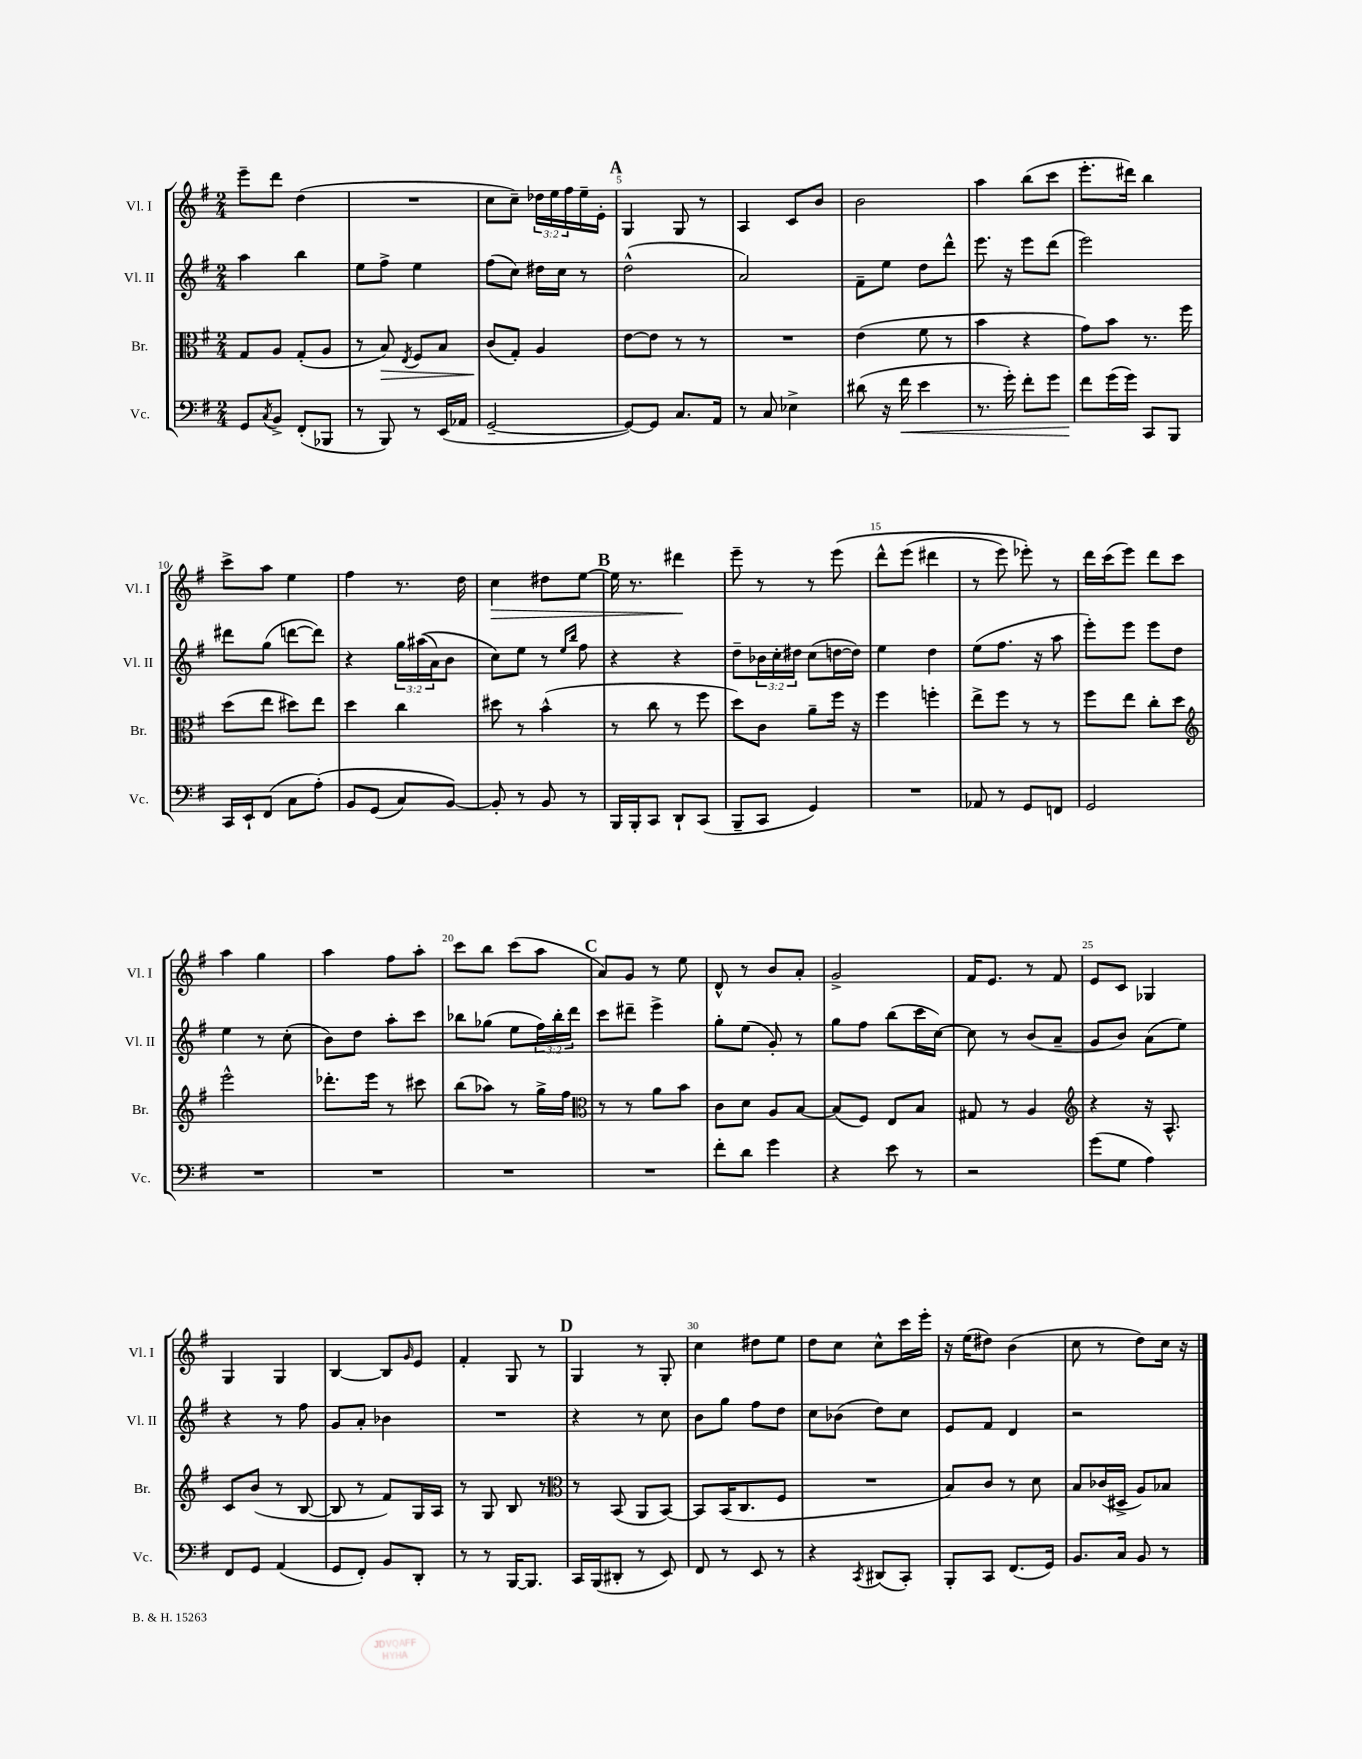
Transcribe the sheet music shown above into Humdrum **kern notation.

**kern	**kern	**kern	**kern
*staff4	*staff3	*staff2	*staff1
*clefF4	*clefC3	*clefG2	*clefG2
*k[f#]	*k[f#]	*k[f#]	*k[f#]
*M2/4	*M2/4	*M2/4	*M2/4
8GG	8G	4aa	8eee~
8qC	.	.	.
8BB^	8A	.	8ddd
(8FF#'	(8G'	4bb	(4dd
8BBB-	8A	.	.
=	=	=	=
8r	8r	8ee	2r
8BBB)	8B)	8ff#^	.
.	8qE	.	.
8r	8F#	4ee	.
(16EE	8B	.	.
16AA-	.	.	.
=	=	=	=
[2GG~	(8c	(8ff#	8cc
.	8G')	8cc)	8cc~)
.	4A	16dd#	24dd-
.	.	.	24ee
.	.	16cc	.
.	.	.	24ff#
.	.	8r	16ee~
.	.	.	16e'
=	=	=	=
8GG_)	[8e	(2dd^^	4G
8GG]	8e]	.	.
8.C	8r	.	8G
.	8r	.	8r
16AA	.	.	.
=	=	=	=
8r	2r	2a)	4A
8C	.	.	.
4E-^	.	.	8c
.	.	.	8b
=	=	=	=
(8d#	(4e	8f#~	2b
16r	.	8ee	.
16f#	.	.	.
4e	8f#	8dd	.
.	8r	8ddd^^	.
=	=	=	=
8.r	4b	8.eee	4aa
16g')	.	16r	.
8f#'	4r	8eee	(8bb
8g	.	(8ddd	8ccc
=	=	=	=
8f#	8g)	2eee)	8.eee'
(16g	8b	.	.
16g)	.	.	16ddd#)
8CC	8.r	.	4bb
8BBB	.	.	.
.	16ff#	.	.
=	=	=	=
16CC	(8dd	8ddd#	8ccc^
16EE`	.	.	.
(8FF#	8ee	(8gg	8aa
8C	8dd#)	[8ddd	4ee
&(8A')	8ee	8ddd])	.
=	=	=	=
8BB	4dd	4r	4ff#
(8GG	.	.	.
8C)	4cc	24gg	8.r
.	.	&((24aa#	.
.	.	24a)	.
[8BB&)	.	8b	.
.	.	.	16dd
=	=	=	=
8BB']	8dd#	8cc&)	4cc
8r	8r	8ee	.
8BB	(4b^^	8r	8dd#
.	.	16qqee	.
.	.	16qqbb	.
8r	.	8ff#	[8ee
=	=	=	=
16BBB	8r	4r	16ee]
16BBB'	.	.	8.r
8CC	8cc	.	.
8DD`	8r	4r	4ddd#
(8CC	8ff#	.	.
=	=	=	=
8BBB~	8dd)	8dd~	8eee~
8CC	8c	24b-	8r
.	.	24cc'	.
.	.	24dd#	.
4GG)	8a~	(8cc	8r
.	16ff#	[16dd	&(8eee
.	16r	16dd])	.
=	=	=	=
2r	4ff#	4ee	8ddd^^
.	.	.	(8eee
.	4ff'	4dd	4ddd#
=	=	=	=
8AA-	8ee^	(8ee	8r
8r	8ff#	8.ff#	8eee)
8GG	8r	.	8eee-'&)
.	.	16r	.
8FF	8r	8aa	8r
=	=	=	=
2GG	8ff#	8eee')	16ddd
.	.	.	(16ccc
.	8ee	8eee	8eee)
.	8cc'	8eee	8ddd
.	8dd	8dd	8ccc
=	=	=	=
*	*clefG2	*	*
2r	2eee^^	4ee	4aa
.	.	8r	4gg
.	.	(8cc'	.
=	=	=	=
2r	8.ddd-'	8b)	4aa
.	.	8dd	.
.	16eee	.	.
.	8r	8aa'	8ff#
.	8ccc#	8ccc	8aa'
=	=	=	=
2r	(8bb	8bb-	8ccc
.	8aa-)	(8gg-	8bb
.	8r	8ee	(8ccc
.	16gg^	24ff#)	8aa
.	.	24bb-'	.
.	16ff#	.	.
.	.	24ddd	.
=	=	=	=
*	*clefC3	*	*
2r	8r	8ccc	8a)
.	8r	8ddd#~	8g
.	8a	4eee^	8r
.	8b	.	8ee
=	=	=	=
8f#'	8c	8gg'	8d^^
8d	8d	(8ee	8r
4g	8A	8g')	8b
.	[8B	8r	8a'
=	=	=	=
4r	(8B]	8gg	2g^
.	8F#)	8ff#	.
8e	8E	(8bb	.
8r	8B	16ccc	.
.	.	[16cc)	.
=	=	=	=
2r	8G#	8cc]	16f#
.	.	.	8.e
.	8r	8r	.
.	4A	(8b	8r
.	.	8a~	8f#
=	=	=	=
*	*clefG2	*	*
(8g	4r	8g	8e
8G	.	8b)	8c
4A)	16r	(8a	4G-
.	8.A^^	.	.
.	.	8ee)	.
=	=	=	=
8FF#	8c	4r	4G
8GG	(8b	.	.
(4AA	8r	8r	4G
.	[8B	8ff#	.
=	=	=	=
8GG	8B]	8g	[4B
8FF#')	8r	8a'	.
8BB	8f#)	4b-	8B]
.	.	.	16qqg
8DD'	16G	.	8e
.	16A	.	.
=	=	=	=
8r	8r	2r	4f#'
8r	8G	.	.
[16BBB	8B	.	8G
8.BBB]	.	.	.
.	8r	.	8r
=	=	=	=
*	*clefC3	*	*
16CC	8r	4r	4G
(16BBB	.	.	.
8DD#'	(8BB	.	.
8r	8AA	8r	8r
8EE)	[8BB)	8cc	8G'
=	=	=	=
8FF#	8BB]	8b	4cc
8r	(16BB	8gg	.
.	8.C	.	.
8EE	.	8ff#	8dd#
8r	8F#	8dd	8ee
=	=	=	=
4r	2r	8cc	8dd
.	.	(8b-	8cc
8qCC	.	.	.
(8DD#	.	8dd)	8cc^^
8CC')	.	8cc	16ccc
.	.	.	16eee'
=	=	=	=
8BBB'	8B)	8e	16r
.	.	.	(16ee
8CC	8c	8f#	8dd#)
(8.FF#	8r	4d	(4b
.	8d	.	.
16GG)	.	.	.
=	=	=	=
8.BB	8B	2r	8cc
.	(16c-	.	8r
16C	16D#^	.	.
8BB	8A)	.	8dd)
8r	8B-	.	16cc
.	.	.	16r
==	==	==	==
*-	*-	*-	*-
